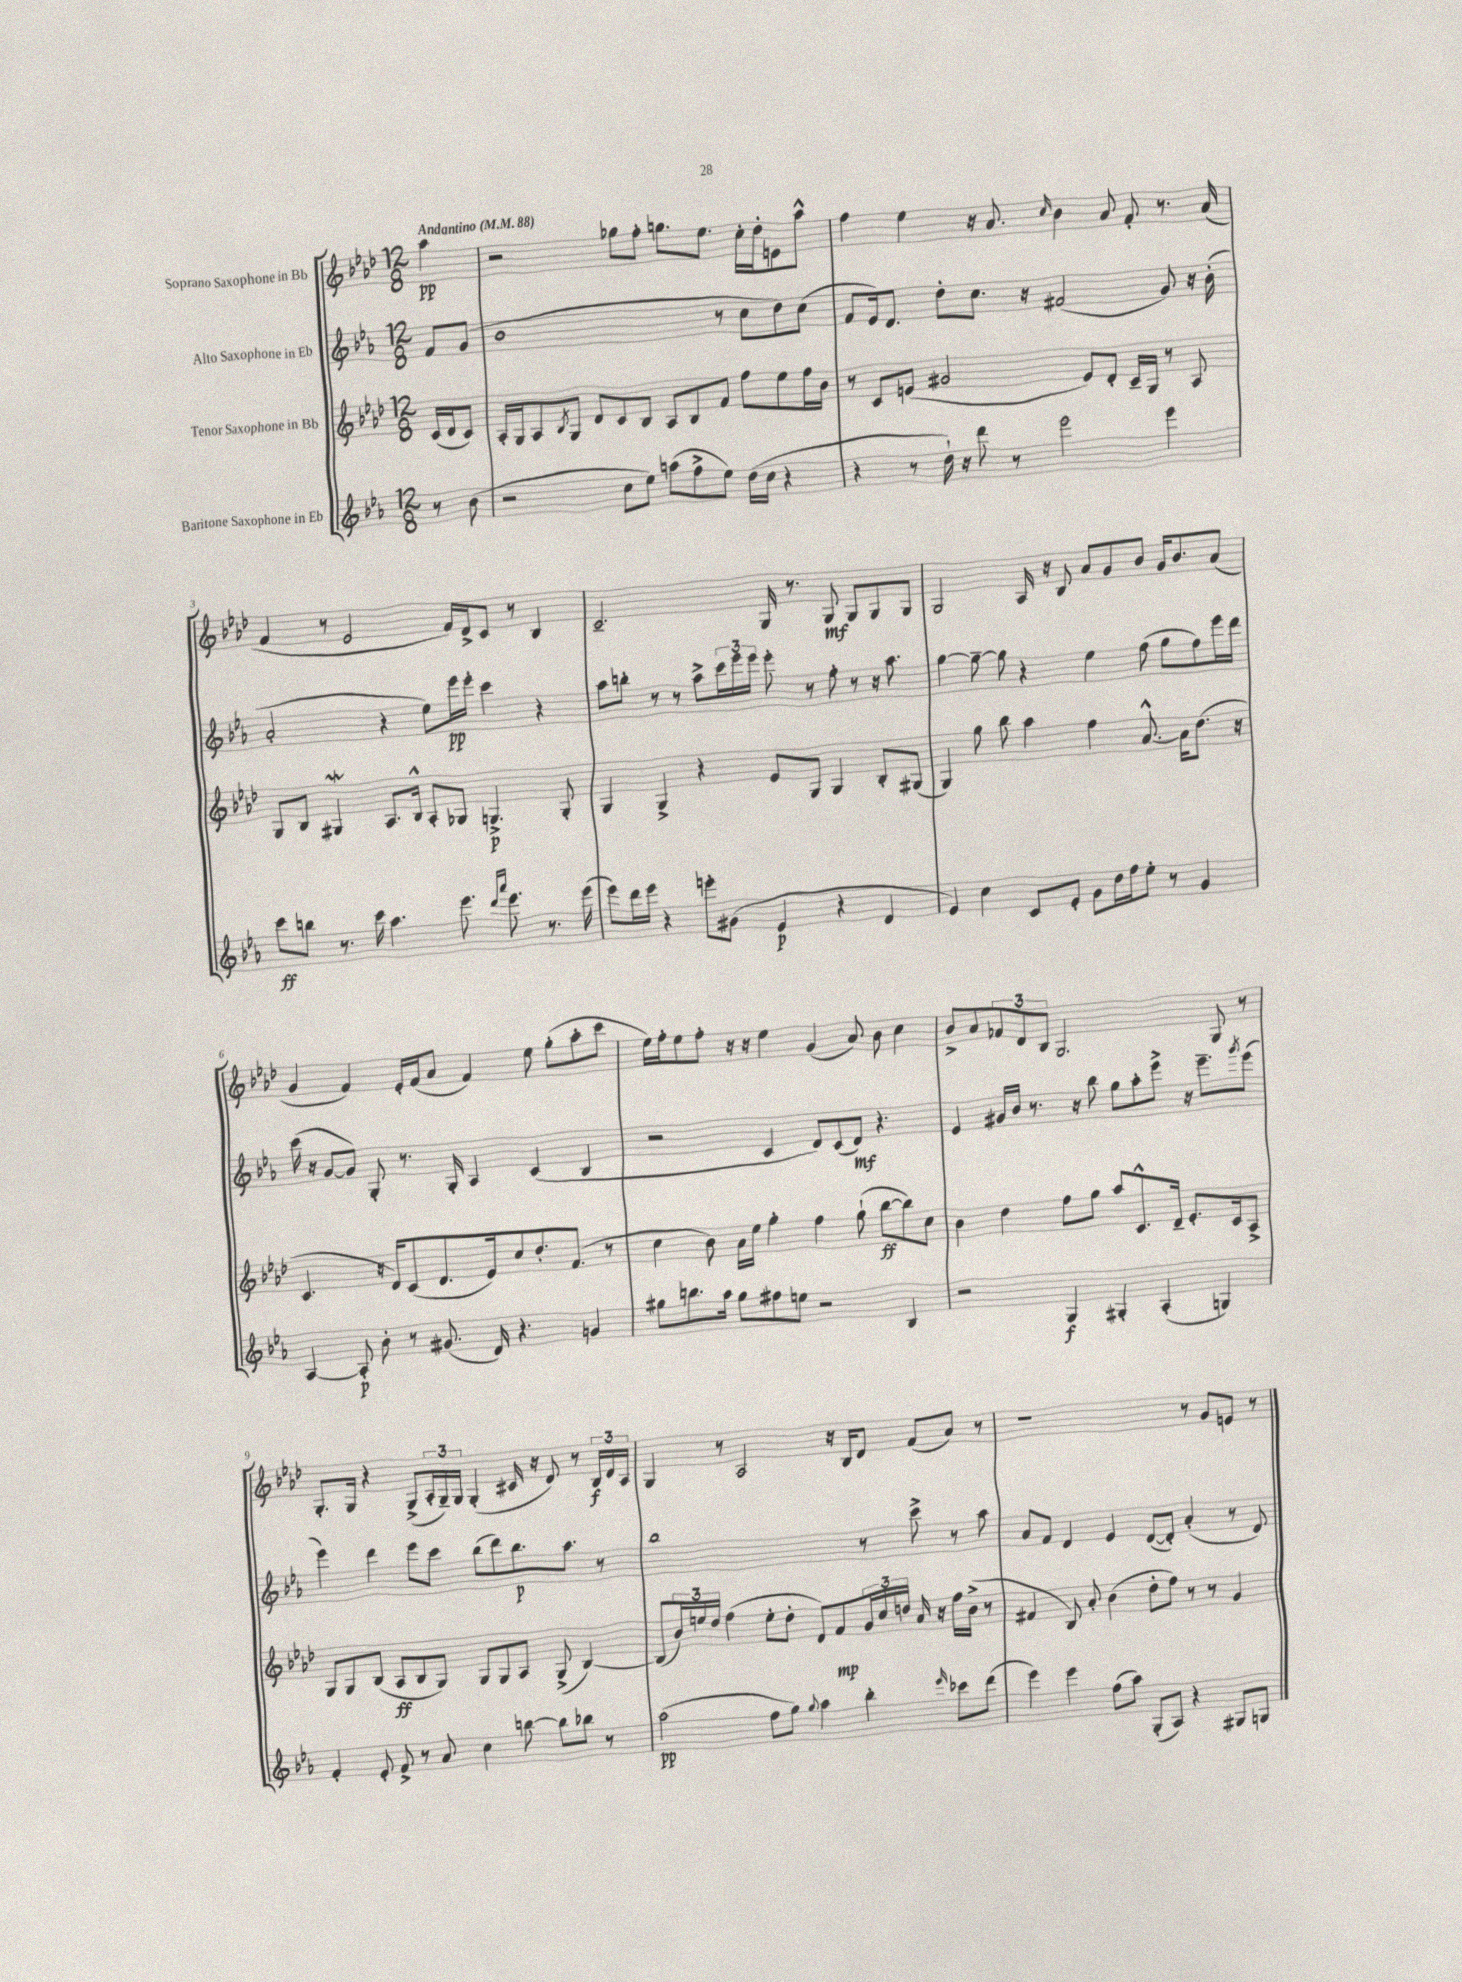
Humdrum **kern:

**kern	**kern	**kern	**kern
*staff4	*staff3	*staff2	*staff1
*clefG2	*clefG2	*clefG2	*clefG2
*k[b-e-a-]	*k[b-e-a-d-]	*k[b-e-a-]	*k[b-e-a-d-]
*M12/8	*M12/8	*M12/8	*M12/8
*MM88	*MM88	*MM88	*MM88
8r	(16c/LL	8f/L	4aa-\
.	16d-/J	.	.
(8b-\	8c/J)	(8g/J	.
=	=	=	=
2r	16A-'/LL	1b-	2r
.	16G/J	.	.
.	8A-/	.	.
.	8qB-/	.	.
.	8G/J	.	.
.	8d-/L	.	.
8cc\L	8c/	.	8gg-\L
8ee-\J)	8B-/J	.	8ff'\J
(8aa\L	8A-/L	.	8.gg\L
8ff^\	8B-/	.	.
.	.	.	8.ee-\J
8ee-\J)	8f/J	8r	.
(16dd\LL	8ff\L	8cc\L	16cc'\LL
16cc\JJ	.	.	16dd-'\J
4r	8ee-\	8dd\)	8e\
.	16ff\L	(8cc\J	8aa-^^\J
.	16b-\JJ	.	.
=	=	=	=
4r	8r	8f/L	4ff\
.	8c/L	16e-/k)	.
.	.	8.d/J	.
8r	(8e/J	.	4ee-\
16dd`\)	2g#/	8dd'\L	.
16r	.	.	.
8ddd\	.	8.cc\J	16r
.	.	.	8.a-/
8r	.	.	.
.	.	16r	.
.	.	.	16qqcc/
2eee-\	.	(2f#/	4b-\
.	8e/L)	.	.
.	8d-'/J	.	8a-/
.	16c~/LL	.	8f'/
.	16G/JJ	.	.
4eee-\	8r	8g/)	8.r
.	8A-/	16r	.
.	.	(16b-'\	(16a-/
=	=	=	=
8ccc\L	8G/L	2a-'/	4f/
8bb\J	8B-/J	.	.
8.r	4G#/	.	8r
.	.	.	2e-/
16ccc\	.	.	.
4.aa-\	8.A-/L	4r	.
.	16B-^^/Jk	.	.
.	8A-'/L	8ee-\L)	.
8.eee-\	8G-/J	16eee-\L	16f/LL)
.	.	16eee-'\JJ	16d-^/J
.	4.G^/	4ccc\	8c/J
16qqddd/LL	.	.	.
16qqaaa-/JJ	.	.	.
8.eee-\	.	.	.
.	.	.	8r
8.r	.	4r	4B-/
.	8G'/	.	.
(16eee-\	.	.	.
=	=	=	=
8eee-\L)	4G/	8aa-\L	2.c~/
16ddd\L	.	8bb'\J	.
16eee-\JJ	.	.	.
4r	4G^/	8r	.
.	.	8r	.
8eee'\L	4r	8aa-^\L	.
(8g#\J	.	24ccc\L	.
.	.	24eee-\	.
.	.	24eee-\JJ	.
4e-/	8e-/L	8eee-'\	16G/
.	.	.	8.r
.	8G/J	8r	.
4r	4G/	8ff'\	8G/
.	.	8r	8G/L
4d/	8B-'/L	16r	8G/
.	.	8.aa-\	.
.	(8G#/J	.	8G/J
=	=	=	=
4e-/)	4G/)	[4gg\	2G/
4cc\	8gg\	8gg~\_	.
.	8bb-\	8gg\]	.
8c/L	4aa-\	4r	16A-/
.	.	.	16r
8e-'/J	.	.	8B-/
8g\L	4ff\	4ee-\	8a-/L
16dd\L	.	.	8g/
16ff\J	.	.	.
8ee-'\J	[8.a-^^/	(8ff\	8b-/J
8r	.	8gg\L	16g/LK
.	16a-\]LK	.	8.b-/
4g/	(8.dd-\J	8ff\)	.
.	.	16eee-\L	(8a-/J
.	16r	16ddd\JJ	.
=	=	=	=
[4A-/	4.c/	(16ccc\	4g/
.	.	16r	.
.	.	[8g/L	.
8A-'/]	.	8g/]J)	4f/)
8b-'\	16r	8G'/	.
.	16d-/LK)	.	.
8r	(8c/	8.r	16e-'/LL
.	.	.	(16f/J
(8.g#/	8.d-/	.	8a-/J
.	.	16G'/	.
.	.	4A-/	4f/)
16d/)	16e-/k)	.	.
4.r	8cc/	.	.
.	8.dd-'/	(4c/	8ee-\
.	.	.	(8gg'\L
.	(8.f/J	.	.
4g/	.	4B-/	8aa-'\
.	8r	.	8ccc\J
=	=	=	=
8gg#\L	4cc\	2r	16ee-\LL)
.	.	.	16ff'\J
8.bb\	.	.	8ee-\
.	8b-\)	.	8ff'\J
16aa-\Jk	.	.	.
8gg#\L	16a-\LL	.	16r
.	16ee-\JJ	.	16r
8ff#\	4gg'\	4c/	4ee-\
8ee\J	.	.	.
2r	4ff\	8d/L)	(4g/
.	.	(8c/	.
.	(8gg`\	8d/J)	8a-/)
.	[8bb-\L	4.r	8b-\
4B-/	8bb-\])	.	4cc\
.	8cc\J	.	.
=	=	=	=
2r	4b-\	4e-/	8b-^/L
.	.	.	8a-/
.	4dd-\	16g#/LL	12f-/
.	.	16b-/JJ	.
.	.	.	12d-/
.	.	8.r	.
.	.	.	12B-/J
4G/	8ff\L	.	2.G/
.	.	16r	.
.	8gg\J	8bb-\	.
4G#'/	8aa-/L	8gg\L	.
.	8.c^^/	8aa-'\	.
(4A-'/	.	8eee-^\J	.
.	16d-~/Jk	.	.
.	8.e-'/L	16r	.
.	.	8.eee-~\L	.
4G/)	.	.	8G/
.	16c/k	.	.
.	.	8qggg/	.
.	8A-^/J	(8eee-\J	8r
=	=	=	=
4f'/	8G/L	4eee-\)	8.G'/L
.	8G/	.	.
.	.	.	16G/Jk
8e-'/	(8B-/J	4ddd\	4r
8f^/	8A-/L	.	.
8r	8B-/	8eee-\L	(8G^/L
8a-/	8G/J)	8ccc\J	24A-'/L
.	.	.	24G~/)
.	.	.	24G/JJ
4cc\	8G/L	(8bb-\L	(4G'/
.	8G/	8ddd\)	.
[8bb\	8A-/J	8.bb-\	16c#/
.	.	.	16r
8bb\]L	(8G^/	.	8d-/)
.	.	8.aa-\J	.
8bb-\J	[4B-/)	.	8r
8r	.	8r	24B-/LL
.	.	.	24d-/
.	.	.	24A-/JJ
=	=	=	=
(2aa-\	(8B-/]L	1bb-	4G/
.	24b-/L)	.	.
.	24ee/	.	.
.	24dd-/JJ	.	.
.	(4ff\	.	8r
.	.	.	2A-/
8ff\L	8ee'\L	.	.
8gg\J)	8dd-'\J	.	.
8qqgg/	.	.	.
4aa-\	8d-/L)	.	.
.	8f/	.	16r
.	.	.	16B-/LK
4bb-'\	24g/L	8r	8d-/J
.	24cc/	.	.
.	24dd/JJ	.	.
.	16a-/	8ccc^\	(8f/L
.	16r	.	.
16qqeee-/	.	.	.
8ccc-\L	16ff\LL	8r	8a-/J)
.	(16b-^\JJ	.	.
(8ddd\J	8r	8aa-\	8r
=	=	=	=
4eee-\)	4f#/	8a-/L	1r
.	.	8f/J	.
4eee-\	8B-/)	4d/	.
.	8a-'/	.	.
(8ff\L	(4b-\	4e-/	.
8aa-\J)	.	.	.
(8G'/L	8dd-'\L	([8d/L	.
8A-/J)	8ff\J)	8d'/]J)	.
4r	8r	(4a-'/	8r
.	8r	.	8g/L
8G#/L	4g/	8r	8e/J
8G/J	.	8d/)	8r
==	==	==	==
*-	*-	*-	*-
